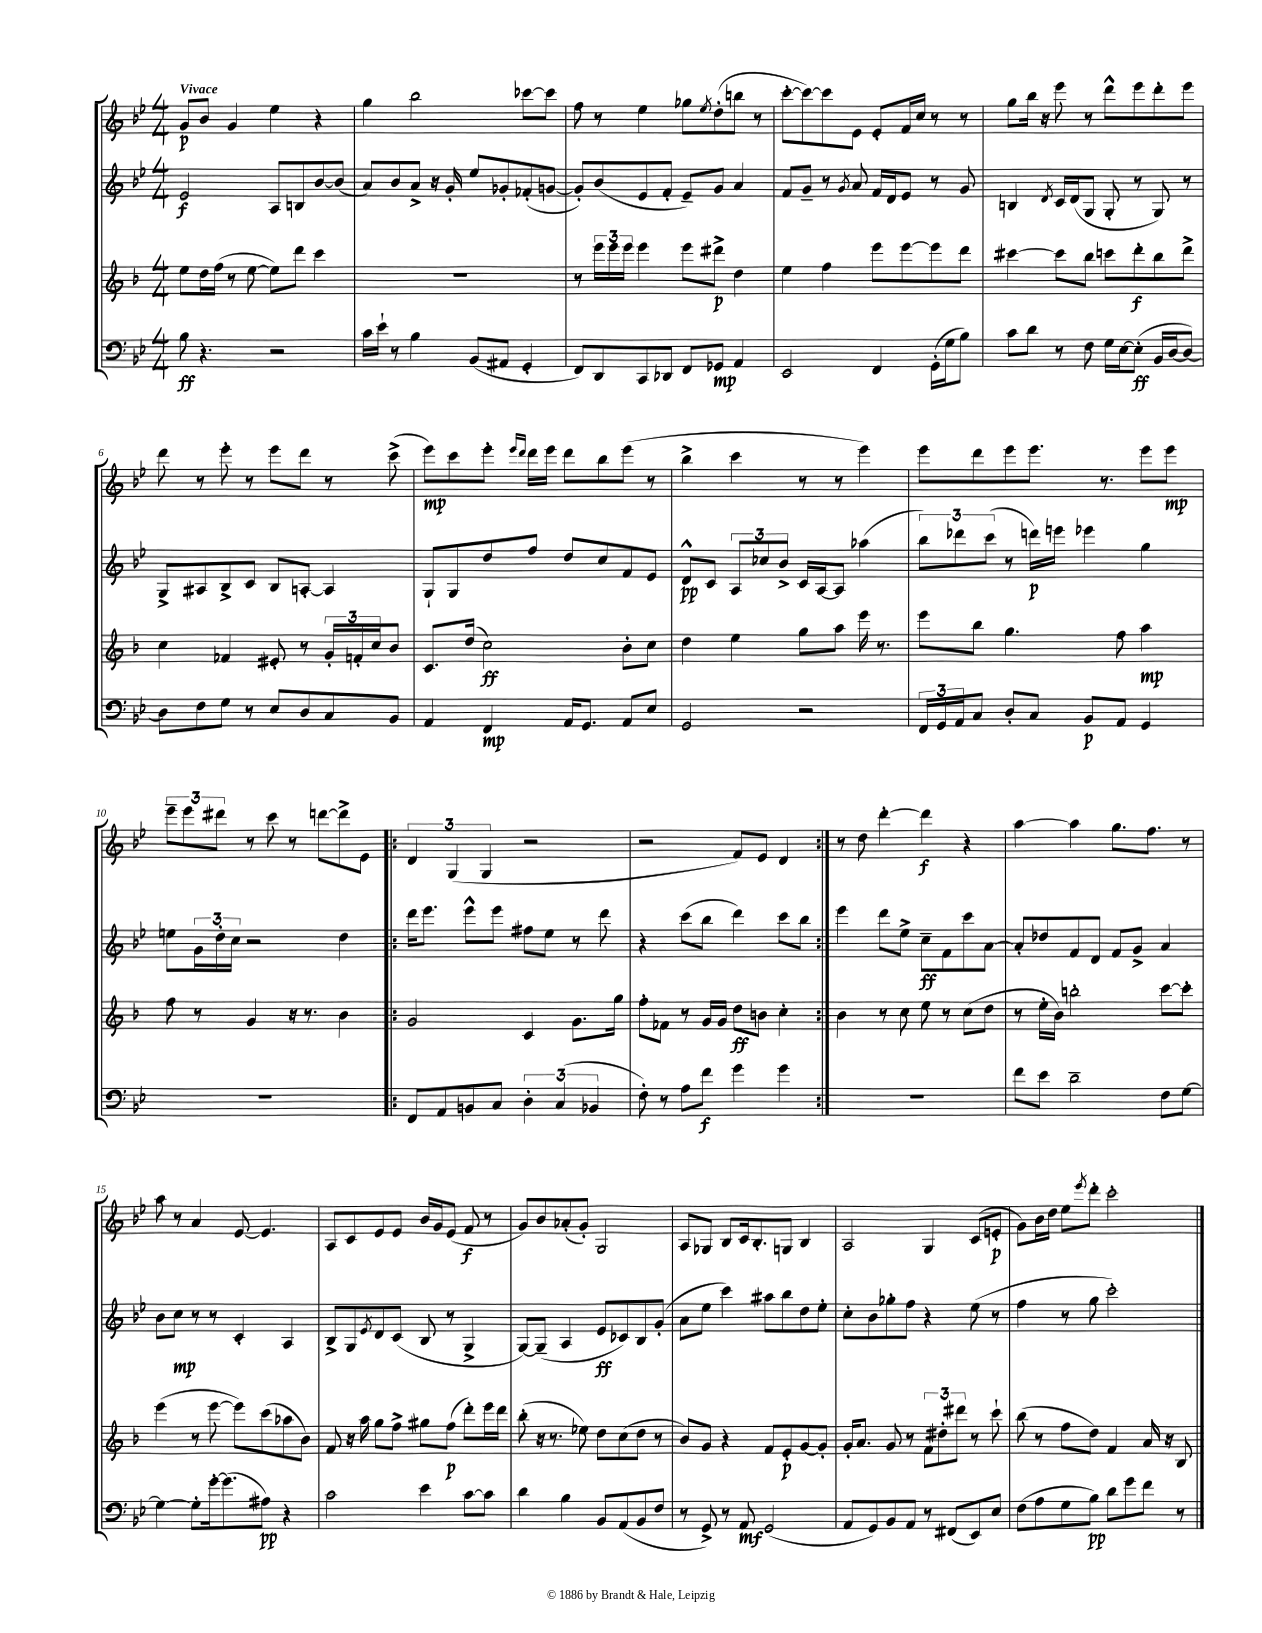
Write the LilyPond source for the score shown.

<<
\new StaffGroup <<
\new Staff = "s0" {
    \clef treble \key bes \major \numericTimeSignature \time 4/4 \tempo "Vivace"
    g'8\p bes'8 g'4 ees''4 r4 |
    g''4 bes''2 ces'''8~ ces'''8 |
    f''8 r8 ees''4 ges''8 \acciaccatura { ees''8 } d''8-.( b''8 r8 |
    c'''8~-. c'''8~) c'''8 ees'8 ees'8-. f'16 c''16 r8 r8 |
    g''8 bes''16 r16 ees'''8 r8 d'''8-^ ees'''8 d'''8-. ees'''8 |
    d'''8 r8 ees'''8-. r8 ees'''8 d'''8 r8 c'''8->( |
    ees'''8\mp) c'''8 ees'''8-. \grace { ees'''16 d'''16 } d'''16 ees'''16 d'''8 bes''8 ees'''8( r8 |
    bes''4-> c'''4 r8 r8 ees'''4) |
    ees'''8 d'''8 ees'''8 ees'''8. r8. ees'''8 ees'''8\mp |
    \tuplet 3/2 { ees'''8-- ees'''8 dis'''8 } r8 c'''8 r8 d'''8~ d'''8-> ees'8 |
    \repeat volta 2 { \tuplet 3/2 { d'4 g4( g4 } r2 |
    r2 f'8) ees'8 d'4 | }
    r8 d''8 d'''4~-. d'''4\f r4 |
    a''4~ a''4 g''8. f''8. r8 |
    a''8 r8 a'4 ees'8~ ees'4. |
    a8 c'8 ees'8 ees'8 bes'16 g'16 ees'8( f'8\f r8 |
    g'8) bes'8 aes'8-.( g'8-.) g2 |
    a8 ges8 bes8 c'16 bes8.-. g8 bes4 |
    a2 g4 c'8( e'8-.\p |
    g'8) bes'16 d''16 ees''8 \acciaccatura { ees'''8 } d'''8-. c'''2-. \bar "|." |
}
\new Staff = "s1" {
    \clef treble \key bes \major \numericTimeSignature \time 4/4
    ees'2\f a8 b8 bes'8~ bes'8( |
    a'8) bes'8 a'8-> r16 g'16-. ees''8 ges'8-. fes'8-.( g'8~ |
    g'8-.) bes'8( ees'8 f'8-. ees'8--) g'8 a'4 |
    f'8 g'8-- r8 \acciaccatura { g'8 } a'8 f'16 d'16 ees'8 r8 g'8 |
    b4 \acciaccatura { d'8 } c'16 d'16( g8 g8-. r8 g8) r8 |
    g8-> ais8 bes8-> c'8 bes8 a8~-. a4 |
    g8-! g8 d''8 f''8 d''8 c''8 f'8 ees'8 |
    d'8-^\pp c'8 \tuplet 3/2 { a8 ces''8 bes'8-> } c'16 a16~ a8 aes''4( |
    \tuplet 3/2 { bes''8) des'''8 c'''8( } r8 d'''16\p) e'''16 ees'''4 g''4 |
    e''8 \tuplet 3/2 { g'16 d''16-. c''16 } r2 d''4 |
    \repeat volta 2 { d'''16 ees'''8. ees'''8-^ ees'''8 fis''8 ees''8 r8 d'''8 |
    r4 c'''8( bes''8 d'''4) c'''8 bes''8 | }
    ees'''4 d'''8 ees''8-> c''8--\ff f'8 c'''8 a'8~ |
    a'8-. des''8 f'8 d'8 f'8 g'8-> a'4 |
    bes'8 c''8\mp r8 r8 c'4-. a4 |
    bes8-> g8 \acciaccatura { ees'8 } d'8 c'8( bes8 r8 g4-> |
    g8~) g8--( a4 ees'8\ff ces'8) bes8 g'8-.( |
    a'8 ees''8 c'''4) ais''8 bes''8 d''8 ees''8-. |
    c''8-. bes'8 ges''8-. f''8 r4 ees''8( r8 |
    f''4 r8 g''8 c'''2-.) \bar "|." |
}
\new Staff = "s2" {
    \clef treble \key f \major \numericTimeSignature \time 4/4
    e''8 d''16 f''16( r8 e''8~ e''8) d'''8 c'''4 |
    r1 |
    r8 \tuplet 3/2 { e'''16 e'''16 e'''16 } e'''4 e'''8 dis'''8->\p d''4 |
    e''4 f''4 e'''8 e'''8~ e'''8 d'''8 |
    cis'''4~ cis'''8 bes''8 c'''8 d'''8-.\f bes''8 d'''8-> |
    c''4 fes'4 eis'8-. r8 \tuplet 3/2 { g'16-. f'16-. c''16 } bes'8 |
    c'8. d''16( c''2\ff) bes'8-. c''8 |
    d''4 e''4 g''8 a''8 e'''16 r8. |
    e'''8 bes''8 g''4. f''8 a''4\mp |
    f''8 r8 g'4 r16 r8. bes'4 |
    \repeat volta 2 { g'2 c'4 g'8. g''16 |
    f''8-. fes'8 r8 g'16 g'16 d''8\ff b'8 c''4-. | }
    bes'4 r8 c''8 e''8 r8 c''8( d''8 |
    r8 e''16-. bes'16) b''2-. c'''8~ c'''8-. |
    e'''4( r8 e'''8~ e'''8) c'''8( aes''8 bes'8) |
    f'8 r16 a''16 g''8 f''8-> gis''8 f''8\p( d'''8-.) e'''16 d'''16 |
    bes''8-.( r16 r8. ees''8) d''8 c''8( d''8 r8 |
    bes'8) g'8 r4 f'8 e'8-.\p g'8~ g'8-. |
    g'16-. a'8. g'8 r8 \tuplet 3/2 { f'8 dis''8-. dis'''8 } r8 c'''8-! |
    bes''8( r8 f''8 d''8) f'4 a'16 r16 bes8 \bar "|." |
}
\new Staff = "s3" {
    \clef bass \key bes \major \numericTimeSignature \time 4/4
    bes8\ff r4. r2 |
    c'16 ees'16-! r8 bes4 bes,8( ais,8 g,4-. |
    f,8) d,8 c,8 des,8 f,8 ges,8\mp a,4 |
    ees,2 f,4 g,16-.( g16 bes8) |
    c'8 d'8 r8 f8 g16 ees16~ ees8-.\ff( bes,16 d16~ d8~) |
    d8 f8 g8 r8 ees8 d8 c8 bes,8 |
    a,4 f,4\mp a,16 g,8. a,8 ees8 |
    g,2 r2 |
    \tuplet 3/2 { f,16 g,16 a,16 } c8 d8-. c8 bes,8\p a,8 g,4 |
    R1 |
    \repeat volta 2 { f,8 a,8 b,8 c8 \tuplet 3/2 { d4-. c4( bes,4 } |
    f8-.) r8 a8 f'8\f g'4 g'4 | }
    r1 |
    f'8 ees'8 d'2-- f8 g8~ |
    g4~ g8-. g'16~-. g'8.( ais8\pp) r4 |
    c'2 ees'4 c'8~ c'8 |
    d'4 bes4 bes,8 a,8( bes,8 f8 |
    r8 g,8->) r8 a,8\mf g,2( |
    a,8 g,8) bes,8 a,8 r8 fis,8( ees,8) ees8 |
    f8( a8 g8 bes8\pp) d'8 g'8 f'8 r8 \bar "|." |
}
>>
>>
